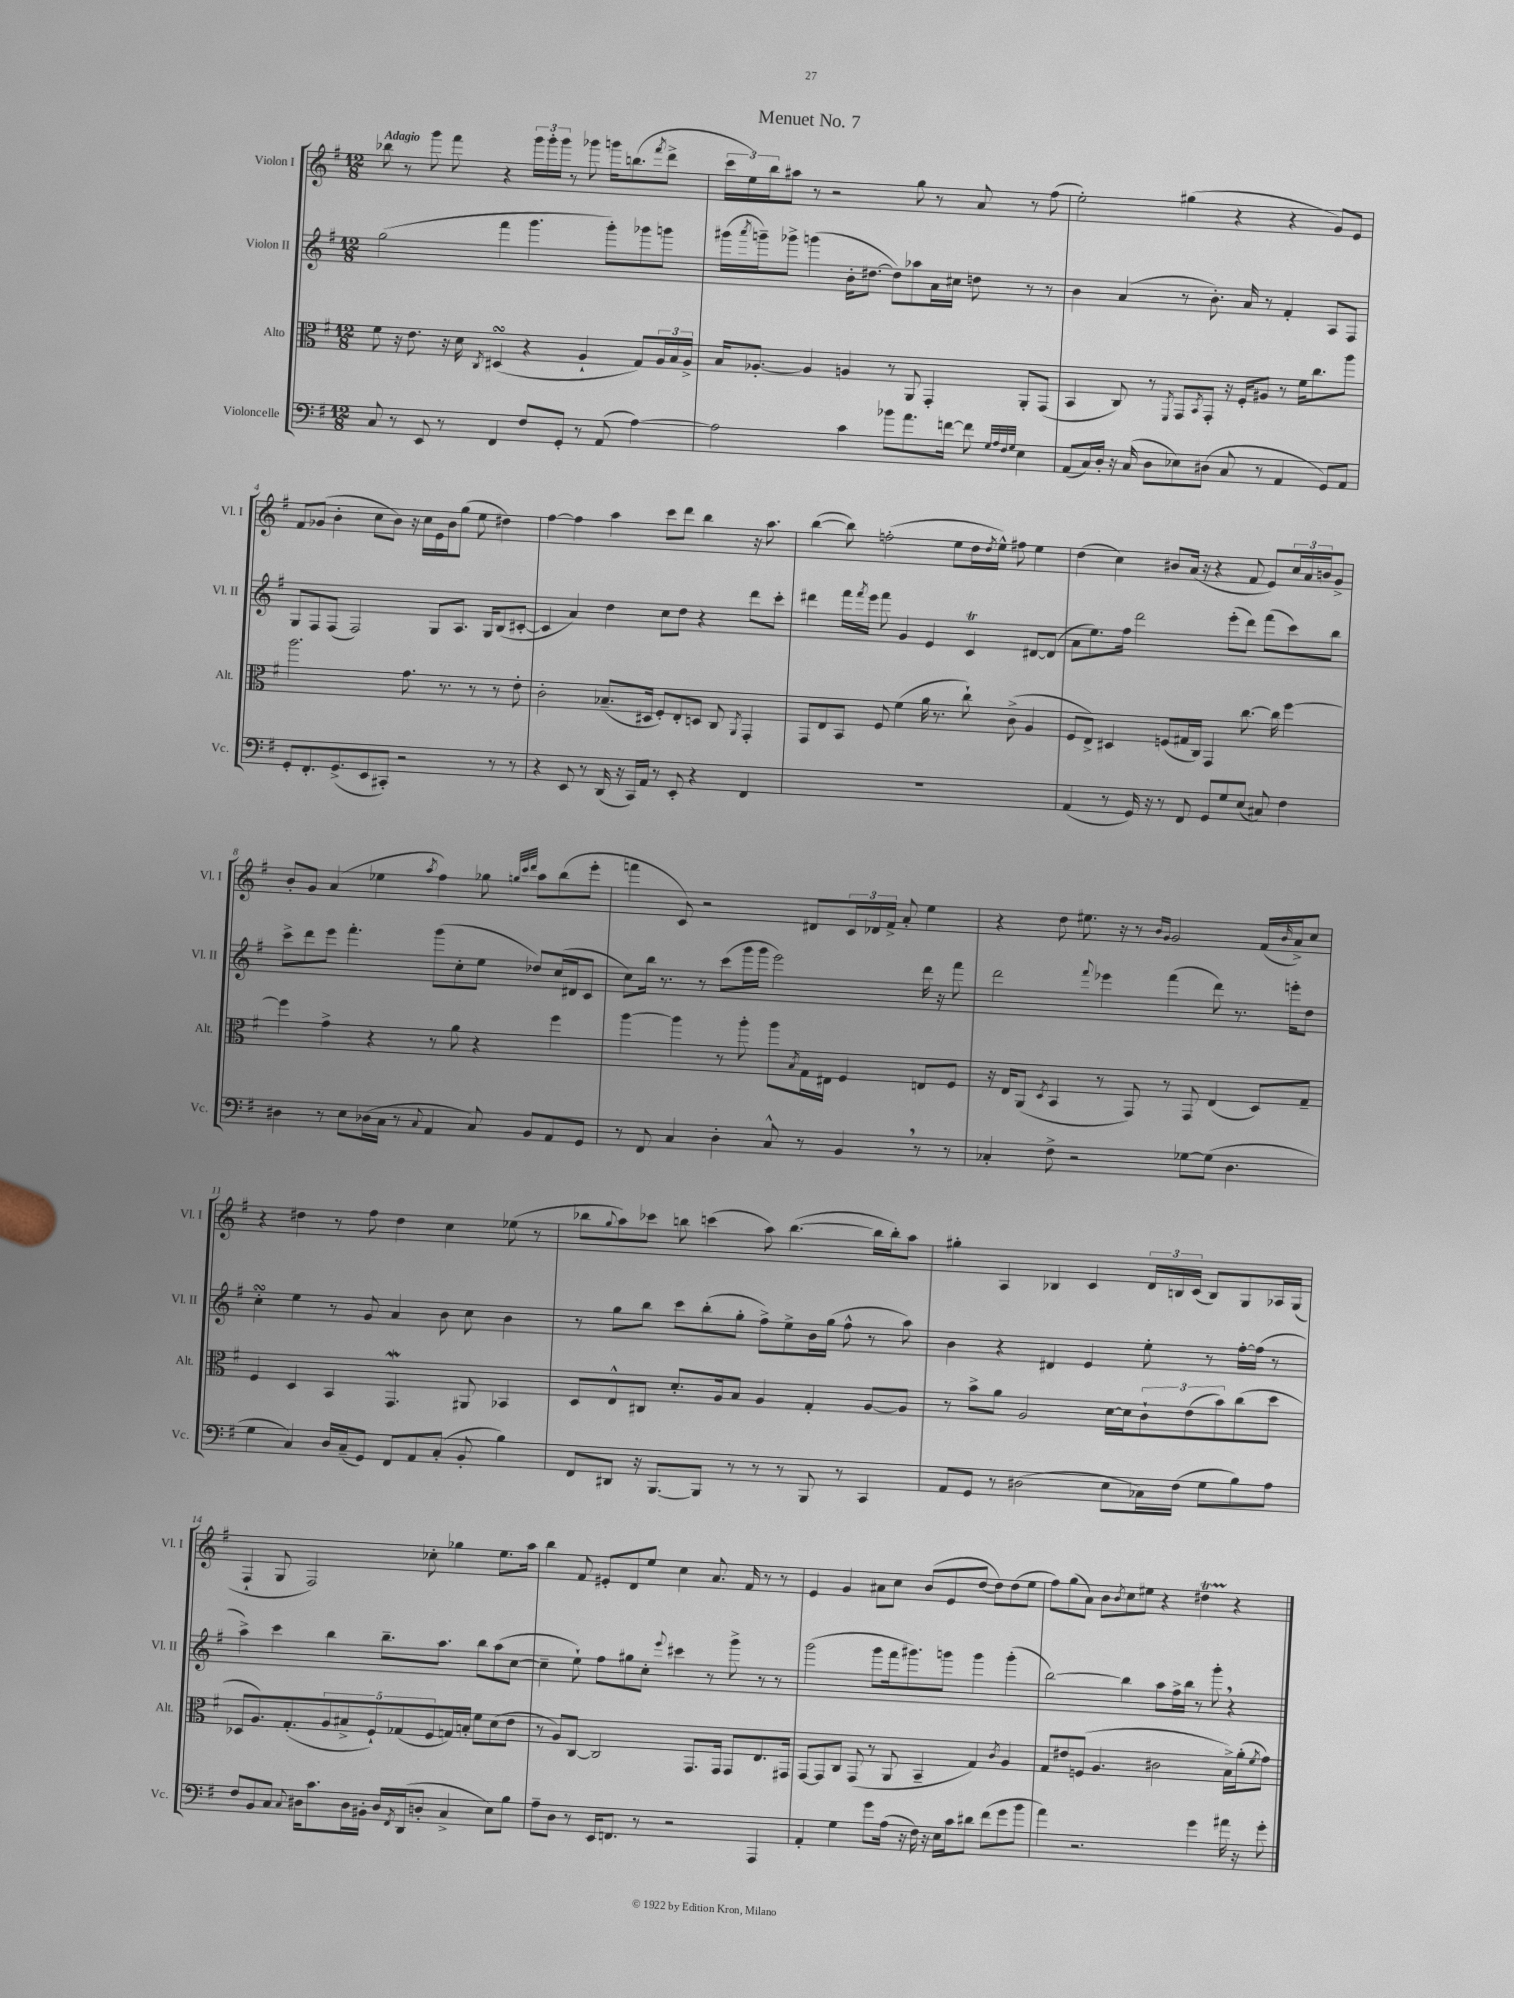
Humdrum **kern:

**kern	**kern	**kern	**kern
*part4	*part3	*part2	*part1
*staff4	*staff3	*staff2	*staff1
*I"Violoncelle	*I"Alto	*I"Violon II	*I"Violon I
*I'Vc.	*I'Alt.	*I'Vl. II	*I'Vl. I
*clefF4	*clefC3	*clefG2	*clefG2
*k[f#]	*k[f#]	*k[f#]	*k[f#]
*M12/8	*M12/8	*M12/8	*M12/8
=1	=1	=1	=1
!	!	!	!LO:TX:a:B:t=Adagio
8C/	8f#\	(2gg\	8bb-X\
8r	16r	.	8r
.	8.e\	.	.
8EE/	.	.	8ggg\
8r	16r	.	8fff#\
.	16d\	.	.
.	8qC/	.	.
4FF#/	(4D#XsSsS/	4fff#\	4r
8F#/L	4r	4.ggg\	24ggg\LL
.	.	.	24ggg'\
.	.	.	24ggg\JJ
8GG'/J	.	.	8r
8r	4A`/	.	8ggg-X\
(8AA/	.	8ggg'\L)	16gggn\KL
.	.	.	(8.bbn\
[4A\)	8G/L)	8ggg-X\	.
.	.	.	8qfff#/
.	24A/L	8gggn\J	8ddd^\J
.	24B/	.	.
.	24A^/JJ	.	.
=2	=2	=2	=2
2A\]	16B/KL	(16ggg#X\LL	24ccc\LL
.	.	.	24ee\)
.	.	8qaaa/	.
.	[8.A-X'/J	16gggn~\J)	.
.	.	.	24bb\J
.	.	8ggg-X^\J	8aa#X\J
.	4A-/]	(4gggn\	8r
.	.	.	2r
4c\	4An/	16b'\KL	.
.	.	[8.dd#X\J	.
8b-X\L	8r	8dd#\L])	.
8.a\	8AA/	8aa-X\	8gg\
.	4GG'/	16a\L	8r
[16fn\Jk	.	16cc#X\JJ	.
8f\]	.	8ddn\	8a/
32qqG/LLL	.	.	.
32qqA/	.	.	.
32qqF#/	.	.	.
32qqG/JJJ	.	.	.
4E\	8AA'/L	8r	8r
.	(8GG/J	8r	(8ff#\
=3	=3	=3	=3
(8AA/L	4BB/	4b\	2ee'\)
16C/L)	.	.	.
16D'/JJ	.	.	.
16r	8C/)	(4a/	.
(16C/	.	.	.
8D\L	8r	.	.
.	8qFF#/	.	.
8E-X\)	8GG/L	8r	(4gg#X\
.	8qBB/	.	.
(8D#X\J	8GG'/J	8.b'\)	.
8C/	16r	.	4r
.	16F#'/KL	16a/	.
8r	8A#X/J	8r	.
4AA/	8r	4f#'/	4r
.	16f#\KL	.	.
.	8.cc\	.	.
8GG/L)	.	8A/L	8g/L)
8AA/J	8aa\J	8F#/J	8e/J
!!LO:LB:g=z
=4	=4	=4	=4
8GG'/L	2.aa\	8G/L	8f#/L
8.FF#'/	.	8F#/	(8g-X/J
.	.	(8F#/J	4b'\
(8.GG^/	.	.	.
.	.	2F#/)	.
8EE/	.	.	8cc\L
8CC#X'/J)	.	.	8b\J)
2r	8.g\	.	16r
.	.	.	16cc\LL
.	.	8G/L	16e\
.	8.r	.	16b\J
.	.	8.A/J	(8gg\J
.	8r	.	8ee\
.	.	16G/KL	.
8r	8r	(8B/	4dd#X\)
8r	8e'\	[8c#X'/J	.
=5	=5	=5	=5
4r	2c'\	4c#/]	[4ff#\
8EE/	.	4a/)	4ff#\]
8r	.	.	.
(16DD/	(8.B-X~/L	4dd\	4aa\
16r	.	.	.
16CC/LL)	.	.	.
16AA/JJ	16D#X/Jk	.	.
8r	8F#'/L)	8cc\L	8ccc\L
8EE'/	8E'/	8dd\J	8ddd\J
4r	8Dn/J	4r	4bb\
.	8C/	.	.
.	8qAA/	.	.
4FF#/	4GG'/	8ddd\L	16r
.	.	.	8.aa\
.	.	8ccc'\J	.
=6	=6	=6	=6
1.r	8GG/L	4ddd#X\	([4bb\
.	8E/	.	.
.	8BB/J	16fff#\LL	8bb\])
.	.	8qfff#/	.
.	.	16eee\JJ	.
.	8F#/	8fff#\	(2ffn'\
.	(4f#\	4g/	.
.	16a\	4e/	.
.	8.r	.	.
.	.	.	8ee\L
.	8cc`\)	4cT/	16dd\L
.	.	.	8qdd/
.	.	.	16ee^^\JJ)
.	(8c^\	.	8ff#X\
.	4A/	[8d#X/L	4ee\
.	.	(8d#/J]	.
=7	=7	=7	=7
(4AA/	8F#/L	8a\L	(4dd\
.	8E^/J)	8.ee\)	.
8r	4D#X/	.	4cc\)
.	.	16ff#\Jk	.
16GG/)	.	2ddd\	.
16r	.	.	.
8r	(8Fn/L	.	8b#X/L
8FF#/	16G#X/L	.	(16a/Jk
.	16C/JJ)	.	16r
8GG/L	4GG/	.	4r
8G/	.	(8eee'\L	.
(8E/J	[8.cc\	8ddd\J)	8f#/
8C#X/)	.	(8fff#\L	8e/L)
.	16cc\]	.	.
4F#\	[4ff#\	8ccc\)	24cc/L
.	.	.	24a/
.	.	.	24bn/J
.	.	8bb\J	8g^/J
!!LO:LB:g=z
=8	=8	=8	=8
4D#X\	4ff#\]	8ccc^\L	8b'/L
.	.	8ddd\	8g/J
8r	4g^\	8eee\J	(4a/
8E\L	.	4.fff#'\	.
(16D-X\L	4r	.	4ee-X\
16C\JJ	.	.	.
8r	.	.	.
8qqC/	.	.	8qaa/
4AA/	8r	(8ggg\L	4ff#\)
.	8a\	8cc'\	.
8C/)	4r	8ee\J	8gg-X\
.	.	.	32qqggn/LLL
.	.	.	32qqccc/
.	.	.	32qqddd/JJJ
8BB/L	.	8dd-X/L)	8aa\L
8AA/	4ff#\	(16cc/L	(8bb\
.	.	16d#X/J	.
8GG/J	.	8c/J	8eee'\J
=9	=9	=9	=9
8r	[4aa\	8cc\L)	4fffn\
8FF#/	.	16bb\Jk	.
.	.	8.r	.
4C/	4aa\]	.	8c/)
.	.	8r	2r
4D'\	8r	(8ccc\L	.
.	8aa'\	16ggg\L	.
.	.	16ggg\JJ	.
8C^^/	8aa\L	2eee\)	.
.	8qB/	.	.
8r	16G\L	.	8d#X/L
.	16E#X\JJ	.	.
4BB,/	4F#/	.	24c/L
.	.	.	24d-X/
.	.	.	24f#^/JJ
.	.	.	8a'/
8r	8En/L	16ddd\	4ee\
.	.	16r	.
8r	8F#/J	8fff#\	.
=10	=10	=10	=10
4C-X'/	16r	2ddd\	4r
.	16E/KL	.	.
.	(8AA/J	.	.
.	8qD/	.	.
8F#^\	4BB/	.	8dd\
2r	.	.	8.ee#X\
.	.	8qqfff#/	.
.	8r	4eee-X\	.
.	.	.	16r
.	8GG/)	.	8r
.	.	.	16qqb/LL
.	.	.	16qqg/JJ
.	8r	(4fff#\	2g/
[8G-X\L	8GG/	.	.
(8G-\J]	(4E/	8ddd\)	.
4.D\	.	8.r	.
.	8D/L)	.	(16f#/LL
.	.	.	16qqb/
.	.	16eeen'\KL	16a^/J)
.	8G~/J	8dd\J	8cc/J
!!LO:LB:g=z
=11	=11	=11	=11
4G\	4F#/	4ccsSSs'\	4r
4C/)	4D/	4ee\	4dd#X\
16D/LL	4BB/	8r	8r
(16C~/J	.	.	.
8GG/J)	.	8g/	8ff#\
8FF#/L	4.GGw/	4a/	4dd#\
8AA/	.	.	.
(8C'/J	.	8b\	4cc\
8BB'/	8AA#X/	8cc\	.
4B\)	4BB-X/	4b\	(8ee-X\
.	.	.	8r
=12	=12	=12	=12
8FF#/L	8D/L	8r	8bb-X\L
.	.	.	8qqgg/
8DD#X/J	8E^^/	8gg\L	8aa\)
16r	8C#X/J	8bb\J	8ccc-X\J
[8.BBB/L	.	.	.
.	8.d'/L	8ccc\L	8bbn\
8BBB/J]	.	(8bb'\	(4cccn\
.	16A/k	.	.
8r	8B/J	8gg'\J	.
8r	4A/	8ff#^\L)	8aa\)
8r	.	8ee^\	([4.bb\
8BBB/	4G'/	16b\L	.
.	.	(16gg\JJ	.
8r	.	8ff#^^\	.
4CC/	[8A/L	8r	16bb\LL]
.	.	.	16bb'\J)
.	8A/J]	8aa\)	8aa\J
=13	=13	=13	=13
8AA/L	8r	4b\	4gg#X'\
8GG/J	8b^\L	.	.
8r	8a\J	4r	4A/
(2D#X\	2A/	.	.
.	.	4d#X/	4B-X/
.	.	4e/	4c/
8E\L	[16d\LL	.	.
.	16d\J]	.	.
16C-X\L)	12c`\	8ee'\	24d/LL
.	.	.	24Bn/
(16F#\JJ	.	.	.
.	(12e\	.	(24c/JJ
8G\L	.	8r	8B/L)
.	12b\)	.	.
8B\)	(8cc\	[16ff#'\LL	8G/
.	.	(16ff#\JJ]	.
8A\J	8dd\J	8r	16A-X/L
.	.	.	(16G/JJ
!!LO:LB:g=z
=14	=14	=14	=14
8F#/L	8D-X/L	4aa^\)	4F#`/
8BB/	8.A/)	.	.
8C/J	.	4ccc\	8G/
.	(8.G'/	.	.
8qqC/	.	.	.
16D#X\KL	.	.	2F#/)
8.c\	.	.	.
.	10A/	4bb\	.
.	10B#X^/	.	.
16D#\L	.	.	.
16BB#X'\JJ	.	.	.
.	10F#`/)	.	.
16D#/LL	.	8.bb~\L	.
.	(10G-X/	.	.
8qFF#/	.	.	.
(16DD/J	.	.	.
8Dn'/J	.	.	8cc-X'\
.	10F#/	.	.
.	.	8.aa\J	.
4C^/	16Gn/L)	.	4gg-X\
.	16Bn'/JJ	.	.
.	8f#\L	8bb\L	.
8E\L)	(8d\	(8aa\	8.ee\L
8B\J	8e\J	[8cc\J	.
.	.	.	16aa\Jk
=15	=15	=15	=15
8A~\L	8r	4cc~\]	4bb\
8D\J	8A/L)	.	.
8r	[8C/J	8ee`\)	8f#/
16EE/KL	2C/]	8ff#\L	8e#X'/L
8.FFn/J	.	.	.
.	.	8gg#X\	8d/
8r	.	8cc'\J	8ee/J
.	.	8qqeee/	.
2r	.	4ccc#X\	4cc\
.	8.GG/L	.	.
.	.	8r	8.a/
.	16GG/Jk	.	.
.	8GG/L	8ggg^\	.
.	.	.	16f#/
4AAA/	8.E/	8r	8r
.	.	8r	8r
.	16GG#X/Jk	.	.
=16	=16	=16	=16
4AA'/	[8GG/L	(2ggg\	4e/
.	8GG/]	.	.
4G\	8C/J	.	4g/
.	(8GG/	.	.
8g\L	8r	8ggg\L	8a#X\L
(16A\Jk	8AA/	16fff#\k	8cc\J
16r	.	8.ggg#X\)	.
16F#\)	4BB~/	.	(8b/L
16r	.	.	.
16E\LL	.	8gggn\J	8e/
16c\J	.	.	.
8d#X\J	4G/)	4ggg\	[8dd/J
(8f#\L	.	.	8dd\L])
.	8qc/	.	.
8g\	4A/	(4ggg'\	(8dd\
8b\J	.	.	8ee\J
=17	=17	=17	=17
4a\)	8G/L	[2bb\)	8ff#\L)
.	8e#X/	.	(8gg\
2.r	(8Fn/J	.	8a\J)
.	4.A/	.	8b\L
.	.	.	8qb/
.	.	4bb\]	8cc\
.	.	.	8ee#X\J
.	2c#X\	8aa\L	4r
.	.	16ff#^\L	.
.	.	16bb\JJ	.
4g\	.	8r	4dd#Xt\
.	.	8ggg',\	.
16a#X\	16B^\LL)	4r	4r
16r	(16a'\J	.	.
.	8qf#/	.	.
8g'\	8g\J)	.	.
==	==	==	==
*-	*-	*-	*-
